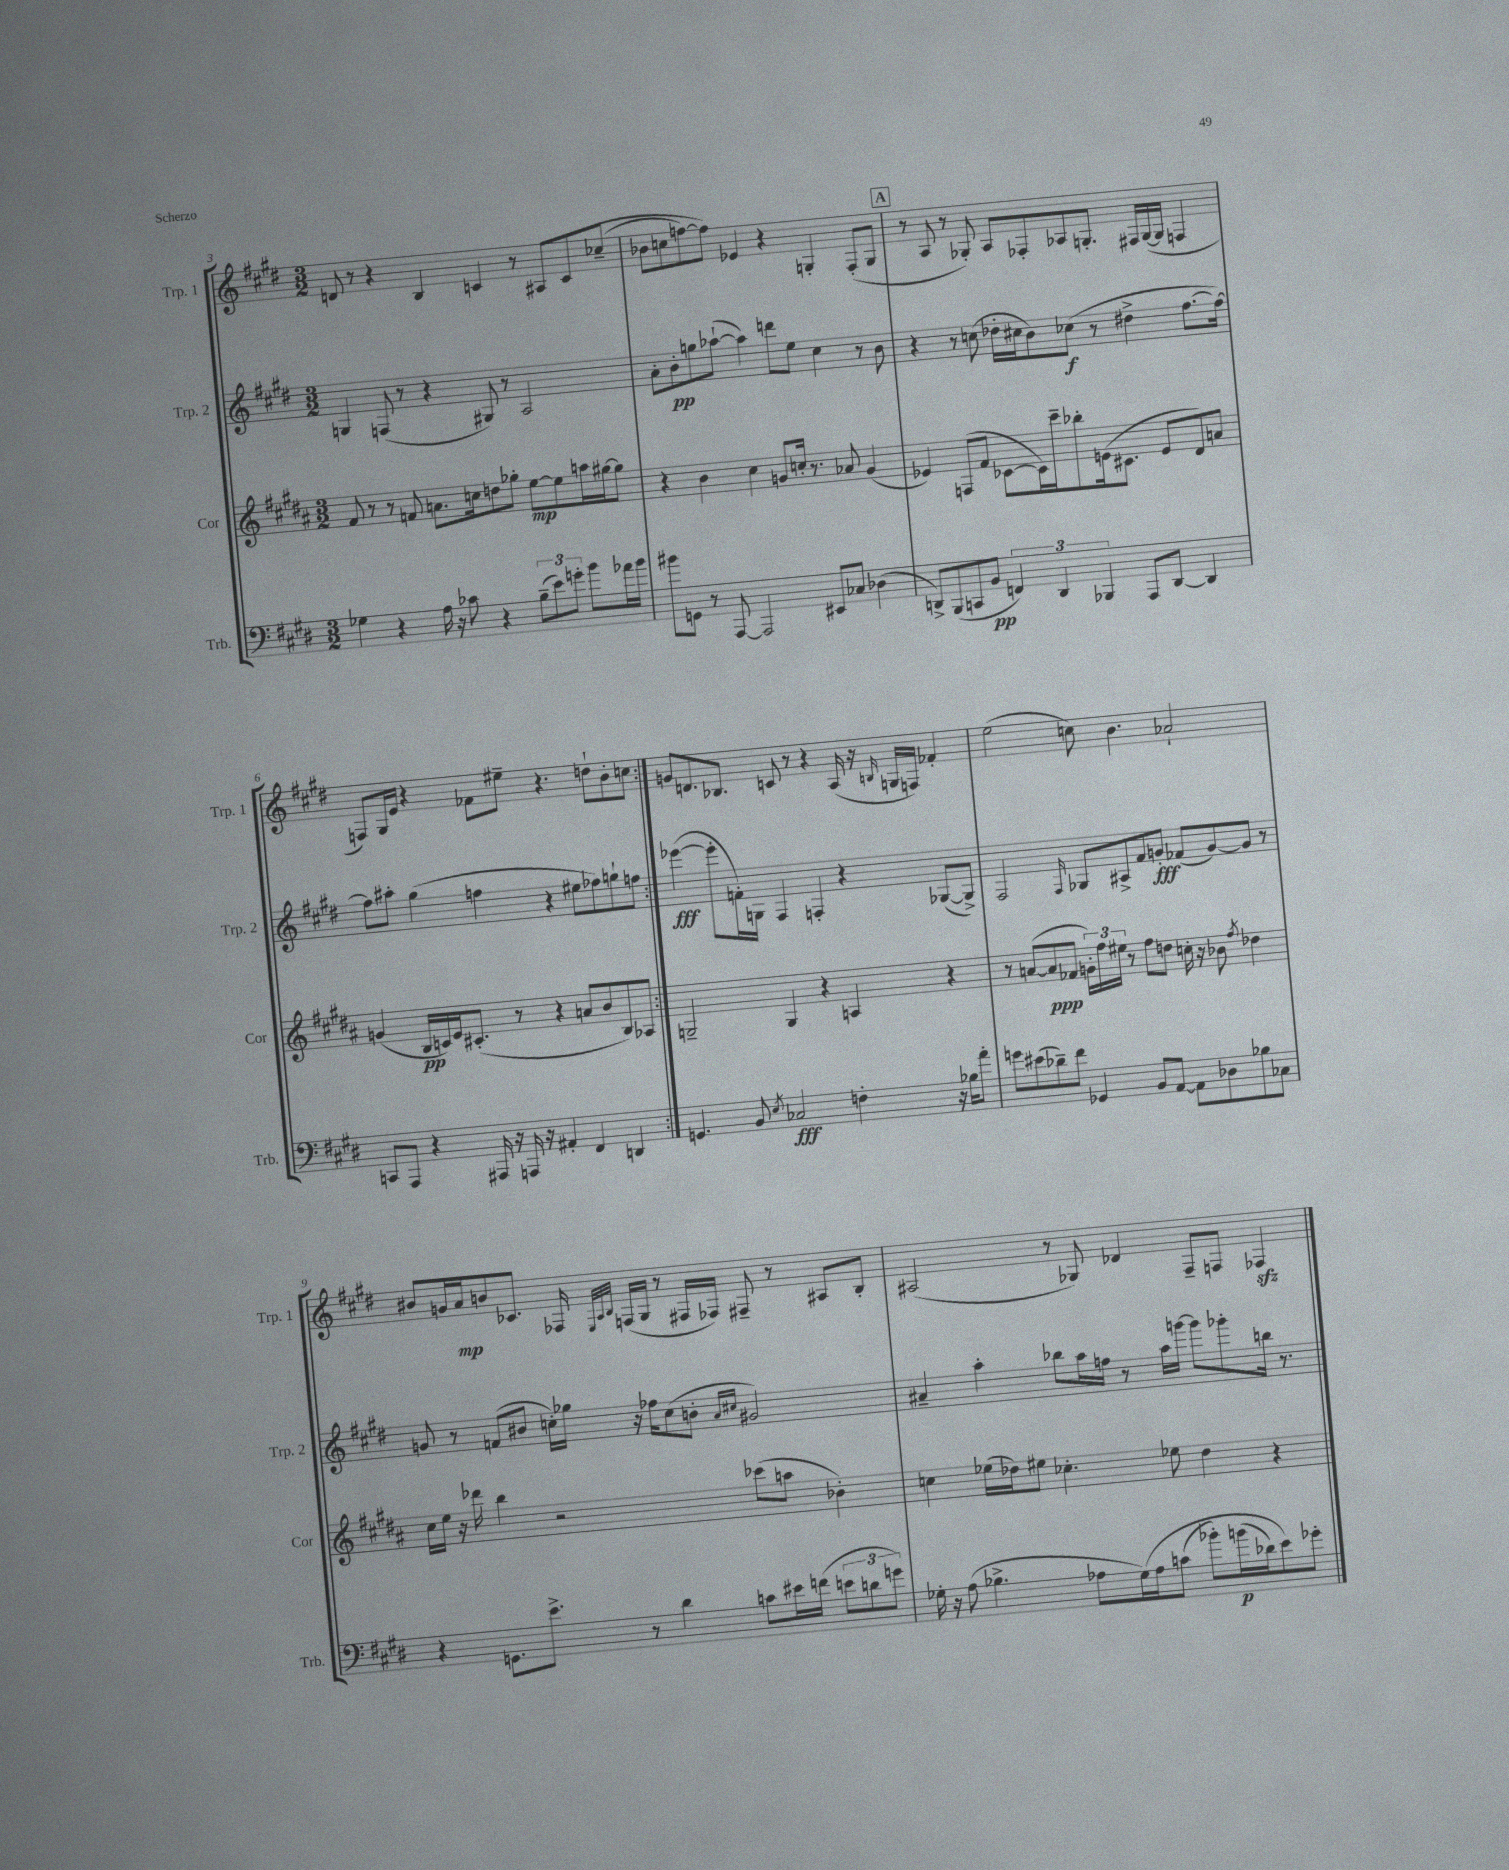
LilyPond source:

<<
\new StaffGroup <<
\new Staff = "s0" \with { instrumentName = "Trp. 1" shortInstrumentName = "Trp. 1" } {
    \clef treble \key e \major \numericTimeSignature \time 3/2
    \autoBeamOff \repeat volta 2 { d'8 r8 r4 b4 c'4 r8 ais8[ c'8\( ces''8]--( |
    bes'8[ c''8 f''8~) f''8]\) ees'4 r4 g4-. fis8[-.( g8] |
    \mark \markup { \box "A" } r8 a8 r8 ges8-.) a8[ fes8-. aes8 g8.]-. fis16[ g16~( g16] f4 |
    f8[) gis16 e'16] r4 fes'8[ eis''8]-- r4. d''8[-! b'8-. c''8] | }
    g'8[ d'8. bes8.] c'8 r8 r4 a16( r16 \grace { b16 } g16[ f16]) fes'4-. |
    e''2( c''8) b'4. aes'2-! |
    bis'8[ g'16 a'16\mp b'8 ces'8.] fes16 \grace { e32[ a32 b32] } f16[( gis16] r8 fis16[ fes16]) fis8-- r8 ais8[ b8]-. |
    ais2( r8 ges8) des'4 fis8[-- f8] fes4\sfz \bar "|." |
}
\new Staff = "s1" \with { instrumentName = "Trp. 2" shortInstrumentName = "Trp. 2" } {
    \clef treble \key e \major \numericTimeSignature \time 3/2
    \autoBeamOff \repeat volta 2 { g4 f8( r8 r4 gis8) r8 a2 |
    a'8[-. b'8-.\pp g''8 aes''8]~-!( aes''4) d'''8[ e''8] cis''4 r8 b'8 |
    \mark \markup { \box "A" } r4 r8 c''8( des''16[-. cis''16 b'8) ces''8]\f( r8 dis''4-> fis''8.[~ fis''16]~) |
    fis''8[ ais''8]-. gis''4( f''4 r4 eis''8[ fes''8) g''8-! f''8] | }
    ees'''4~\fff( ees'''8[-. f'16-.) g16] fis4 f4-. r4 ges8[~( ges8]->) |
    fis2 \grace { fis16 } ges8[ ais8-> fis'8 g'8]-.\fff fes'8[( g'8~) g'8] r8 |
    g'8 r8 f'8[( bis'8] c''16[-.) ges''16] r16 fes''16[ c''8( b'8]-. \grace { a'16[ cis''16] } gis'2) |
    ais'4-- a''4-. bes''8[ a''16 f''16] r8 a''16[ g'''16]~ g'''8[ ges'''8-. b''16] r8. \bar "|." |
}
\new Staff = "s2" \with { instrumentName = "Cor" shortInstrumentName = "Cor" } {
    \clef treble \key b \major \numericTimeSignature \time 3/2
    \autoBeamOff \repeat volta 2 { fis'8 r8 r8 f'8 a'8.[ c''16 d''8 ges''8]-. e''8[~\mp e''8 a''16 gis''16~ gis''8] |
    r4 b'4 cis''4 g'8[ c''16]-. r8. aes'8 g'4( |
    \mark \markup { \box "A" } ees'4) f8[( fis'8] ces'8[~ ces'16) cis'''16-- bes''8-. e'16( cis'8.] e'8[ dis'8) a'8] |
    g'4( b16[\pp c'16) e'16 cis'8.]-.( r8 r4 a'8[ b'8 b8) aes8] | }
    g2-- g4 r4 a4 r4 |
    r8 a'8[~( a'8\ppp fes'8] \tuplet 3/2 { g'16[-.) fis''16 eis''16] } r8 fis''8[ d''8] c''16-. r16 bes'8 \acciaccatura { fis''8 } des''4 |
    cis''16[ e''16] r16 des'''16 b''4 r2 ces'''8[( a''8] bes'4-.) |
    c''4 ees''16[( des''16) eis''8] ces''4.-. ees''8 des''4 r4 \bar "|." |
}
\new Staff = "s3" \with { instrumentName = "Trb." shortInstrumentName = "Trb." } {
    \clef bass \key e \major \numericTimeSignature \time 3/2
    \autoBeamOff \repeat volta 2 { ges4 r4 a16 r16 ces'8 r4 \tuplet 3/2 { b8[--( e'8) g'8]-. } b'8[ aes'16 b'16] |
    bis'8[ g,8] r8 a,,8~ a,,2 eis,8[ ces8] des4( |
    \mark \markup { \box "A" } d,8[->) b,,8( c,8 b,8]\pp \tuplet 3/2 { f,4) d,4 bes,,4 } a,,8[ d,8]~ d,4 |
    c,8[ a,,8] r4 ais,,16 r16 a,,16 r16 ais,4-. fis,4 d,4 | }
    g,4. b,8 \acciaccatura { e8 } ces2\fff f4-. r16 bes16[ a'8]-. |
    g'8[ eis'8( des'8--) fis'8] ges,4 b,8[ a,8]~ a,8[ des8 bes8 ces8] |
    r4 g,8.[ e'8.]-> r8 dis'4 c'8[ eis'16 f'16]( \tuplet 3/2 { e'8[ d'8 g'8]) } |
    ges16-. r16 a8( bes4.-> aes8[ ges16)\( aes16 c'8]( bes'8[-.) b'16\p( des'16) e'8\) ges'8]-. \bar "|." |
}
>>
>>
\layout { \context { \Score currentBarNumber = #3 } }
